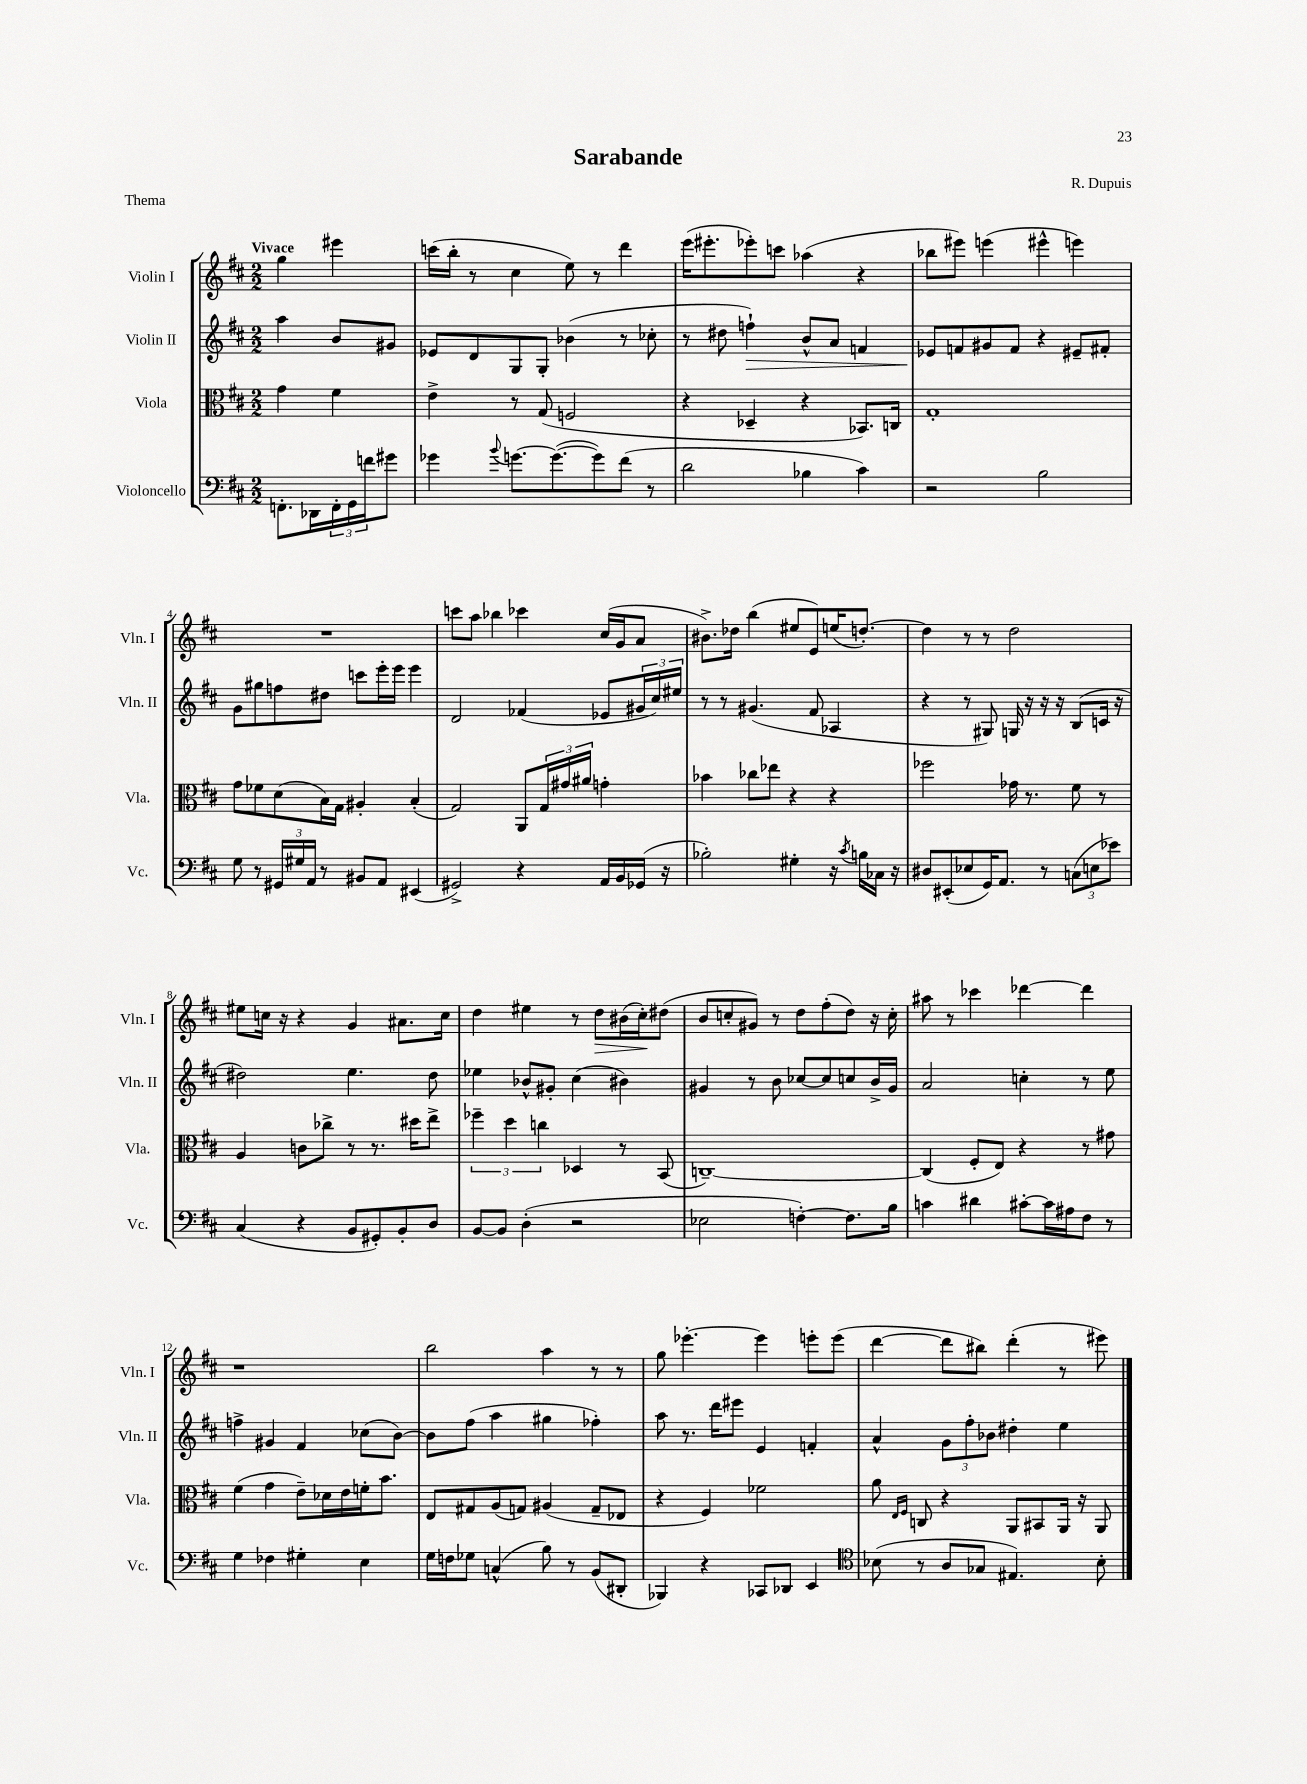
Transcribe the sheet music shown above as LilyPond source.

\header { title = "Sarabande" composer = "R. Dupuis" piece = "Thema" }
<<
\new StaffGroup <<
\new Staff = "s0" \with { instrumentName = "Violin I" shortInstrumentName = "Vln. I" } {
    \clef treble \key d \major \numericTimeSignature \time 2/2 \partial 2 \tempo "Vivace"
    g''4 eis'''4 |
    c'''16( b''16-. r8 cis''4 e''8) r8 d'''4 |
    e'''16( eis'''8.-. ees'''8-.) c'''8 aes''4( r4 |
    bes''8 eis'''8) e'''4( eis'''4-^ e'''4) |
    R1 |
    c'''8 a''8 bes''4 ces'''4 cis''16( g'16 a'8 |
    bis'8.->) des''16 b''4( eis''8 e'8) e''16( d''8.~-.) |
    d''4 r8 r8 d''2 |
    eis''8 c''16 r16 r4 g'4 ais'8. c''16 |
    d''4 eis''4 r8 d''8\> bis'16( cis''16-.\!) dis''8( |
    b'8 c''8-. gis'8) r8 d''8 fis''8-.( d''8) r16 c''16-. |
    ais''8 r8 ces'''4 des'''4~ des'''4 |
    r1 |
    b''2 a''4 r8 r8 |
    g''8 ees'''4.~-. ees'''4 e'''8-. e'''8( |
    d'''4~ d'''8 bis''8) d'''4-.( r8 eis'''8) \bar "|." |
}
\new Staff = "s1" \with { instrumentName = "Violin II" shortInstrumentName = "Vln. II" } {
    \clef treble \key d \major \numericTimeSignature \time 2/2 \partial 2
    a''4 b'8 gis'8 |
    ees'8 d'8 g8 g8-. bes'4( r8 ces''8-. |
    r8 dis''8 f''4-!\>) b'8-^ a'8 f'4 |
    ees'8\! f'8 gis'8 f'8 r4 eis'8-- fis'8-. |
    g'8 gis''8 f''8 dis''8 c'''8 e'''16-. e'''16 e'''4 |
    d'2 fes'4( ees'8 \tuplet 3/2 { gis'16 cis''16) eis''16 } |
    r8 r8 gis'4.( fis'8 aes4 |
    r4 r8 gis8) g16 r16 r16 r16 b8( c'16 r16 |
    dis''2) e''4. dis''8 |
    ees''4 bes'8-^ gis'8-. cis''4( bis'4) |
    gis'4 r8 b'8 ces''8~ ces''8 c''8 b'16-> gis'16 |
    a'2 c''4-. r8 e''8 |
    f''4-> gis'4 fis'4 ces''8( b'8~) |
    b'8 fis''8( a''4 gis''4 fes''4-.) |
    a''8 r8. d'''16 eis'''8 e'4 f'4-. |
    a'4-^ \tuplet 3/2 { g'8 fis''8-. bes'8 } dis''4-. e''4 \bar "|." |
}
\new Staff = "s2" \with { instrumentName = "Viola" shortInstrumentName = "Vla." } {
    \clef alto \key d \major \numericTimeSignature \time 2/2 \partial 2
    g'4 fis'4 |
    e'4-> r8 g8( f2 |
    r4 des4-- r4 bes,8.) c16 |
    g1-. |
    g'8 fes'8 d'8( b16) g16 ais4-. b4-.( |
    g2) a,8 \tuplet 3/2 { g16 gis'16 ais'16 } g'4-. |
    bes'4 ces''8 ees''8 r4 r4 |
    fes''2 ges'16 r8. fis'8 r8 |
    a4 c'8 ces''8-> r8 r8. dis''16 e''8-> |
    \tuplet 3/2 { fes''4-- d''4 c''4 } des4 r8 b,8( |
    c1~--) |
    c4( fis8-. e8) r4 r8 gis'8 |
    fis'4( g'4 e'8--) des'16 e'16 f'16-. b'8. |
    e8 gis8 a8( g8) ais4( g8-- ees8 |
    r4 fis4) fes'2 |
    a'8 \grace { e16 fis16 } c8 r4 a,8 bis,8 a,16 r16 a,8 \bar "|." |
}
\new Staff = "s3" \with { instrumentName = "Violoncello" shortInstrumentName = "Vc." } {
    \clef bass \key d \major \numericTimeSignature \time 2/2 \partial 2
    f,8.-. des,16 \tuplet 3/2 { f,16-. g,16 f'16 } gis'8 |
    ges'4 \appoggiatura { b'8 } g'8.~ g'8.~( g'8) fis'8( r8 |
    d'2 bes4 cis'4) |
    r2 b2 |
    g8 r8 \tuplet 3/2 { gis,16 gis16 a,16 } r8 bis,8 a,8 eis,4( |
    gis,2->) r4 a,16 b,16 ges,16( r16 |
    bes2-.) gis4-. r16 \acciaccatura { cis'8 } b16 ces16 r16 |
    dis8 eis,8-.( ees8 g,16) a,8. r8 \tuplet 3/2 { c8( e8 ees'8) } |
    cis4( r4 b,8 gis,8-.) b,8-. d8 |
    b,8~ b,8 d4-.( r2 |
    ees2 f4~-.) f8. b16 |
    c'4 dis'4 cis'8~-. cis'16 ais16 fis8 r8 |
    g4 fes4 gis4-. e4 |
    g16 f16 ges8 c4-^( b8) r8 b,8( dis,8-. |
    bes,,4) r4 ces,8 des,8 e,4 |
    \clef tenor bes8( r8 a8 ges8 eis4.) bes8-. \bar "|." |
}
>>
>>
